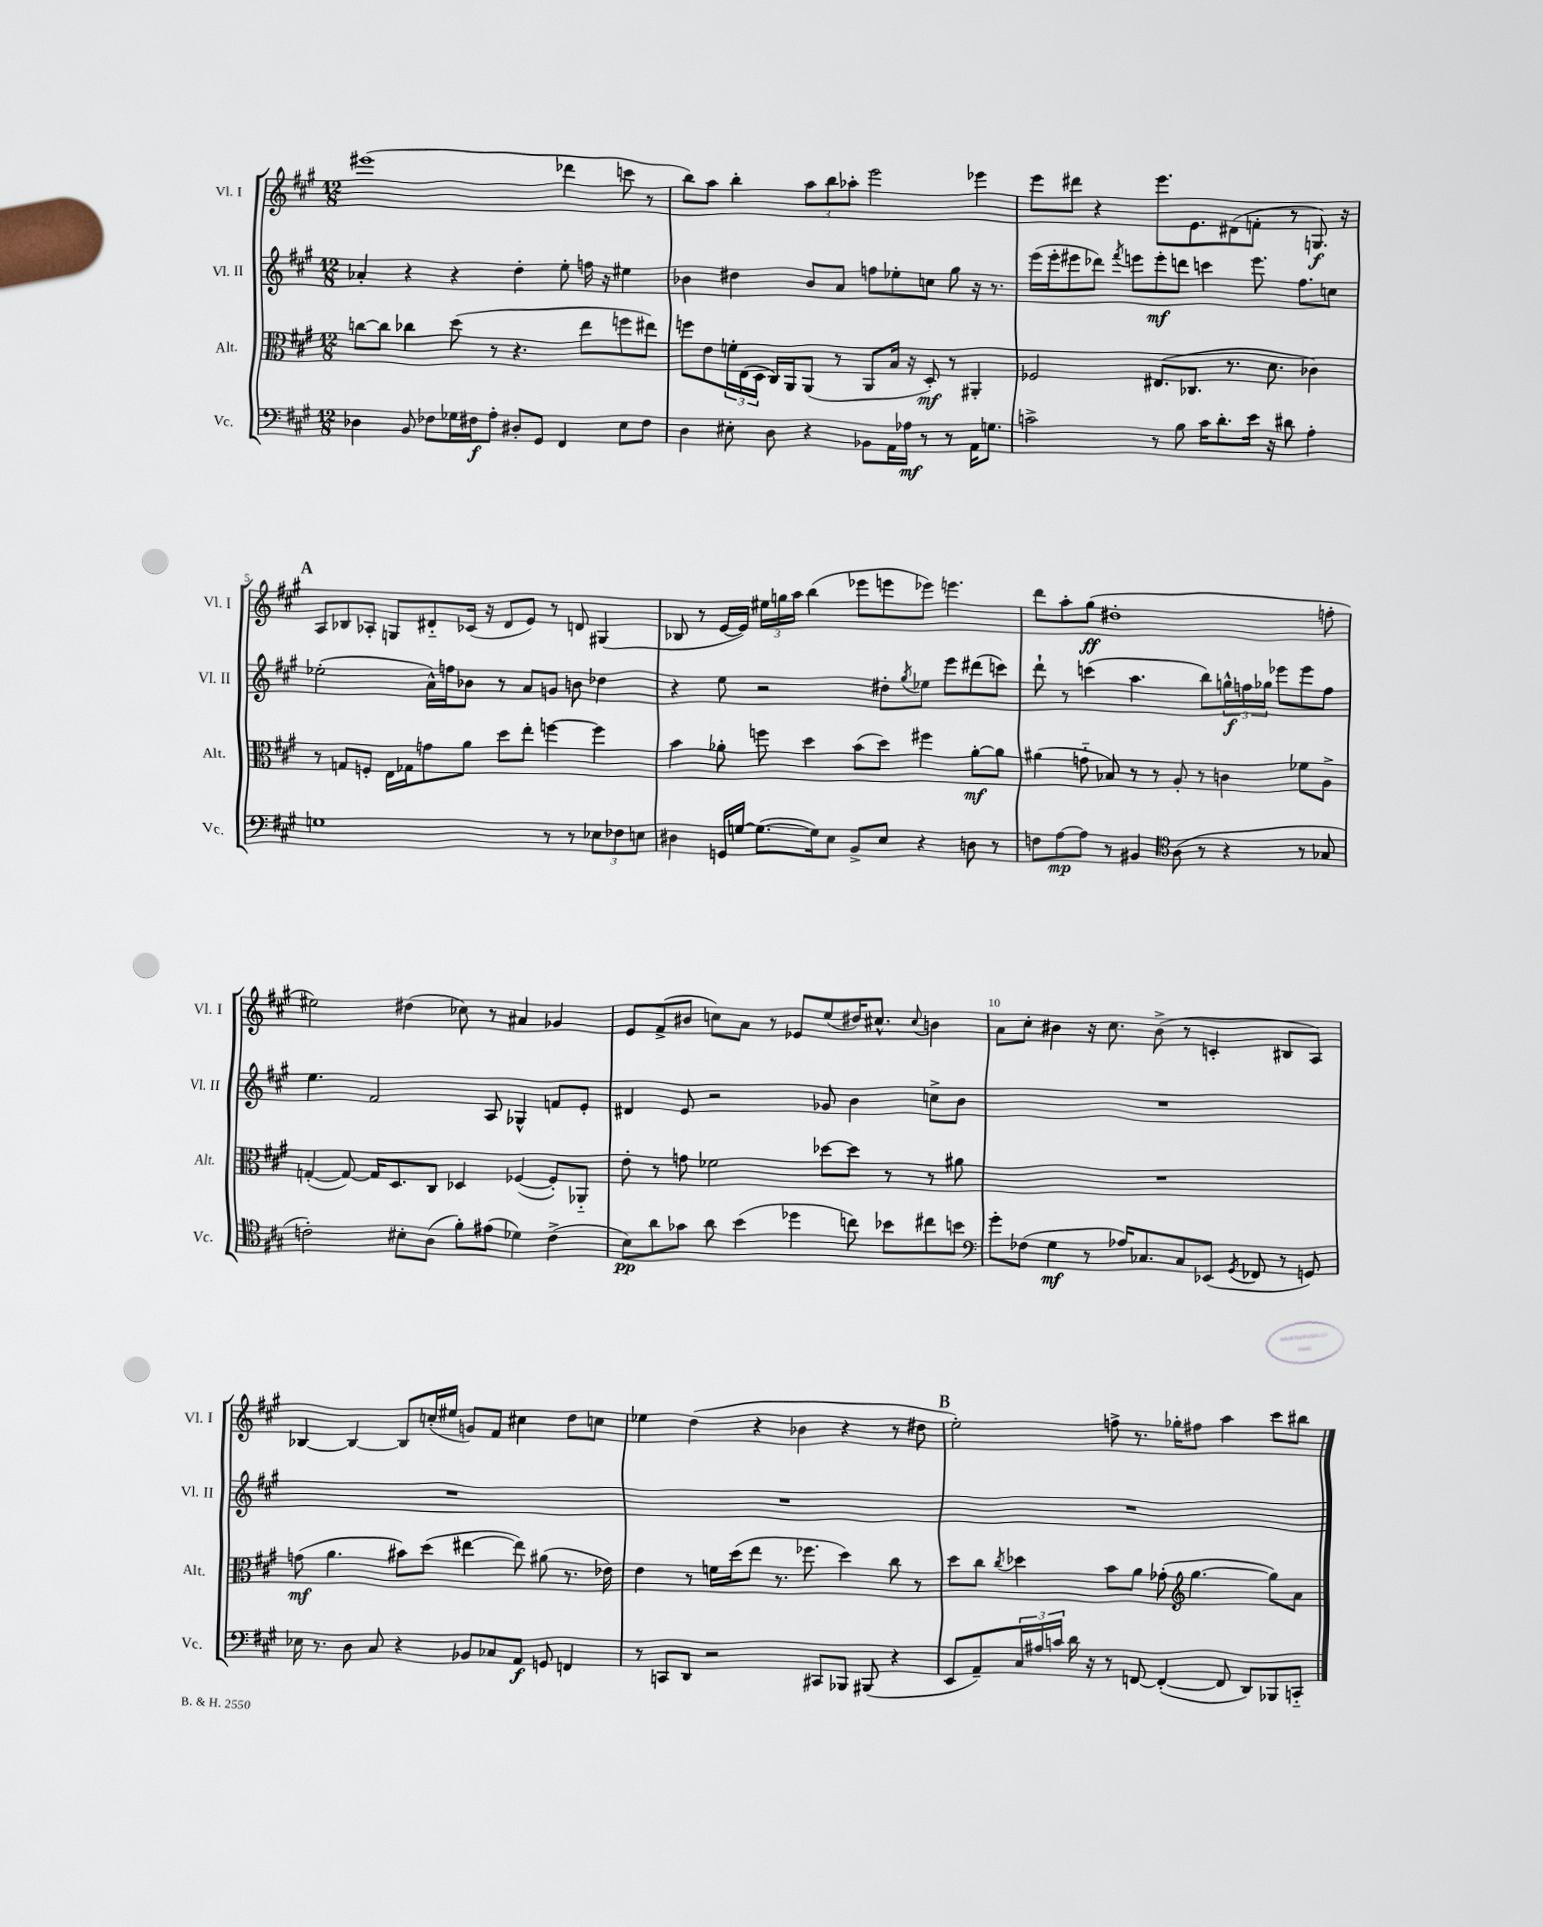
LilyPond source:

<<
\new StaffGroup <<
\new Staff = "s0" \with { instrumentName = "Vl. I" shortInstrumentName = "Vl. I" } {
    \clef treble \key a \major \numericTimeSignature \time 12/8
    eis'''1( des'''4 c'''8 r8 |
    b''8) a''8 b''4-. \tuplet 3/2 { a''8 b''8 aes''8-. } e'''2 ees'''4 |
    e'''8 dis'''8 r4 e'''8. e'8. dis'8( f'8-. r8 g8.\f) r16 |
    \mark \markup { \bold "A" } a8 bes8 aes8-. g8 dis'8-_ ces'16( r16 dis'8 e'8) r8 d'8 gis4( |
    bes8 r8 e'16~ e'16) \tuplet 3/2 { eis''16 g''16 a''16 } b''4( ees'''8 e'''8 ees'''8) e'''4. |
    d'''8 a''8-. gis''8\ff( dis''1-. f''8-. |
    eis''2) dis''4( ces''8) r8 ais'4 ges'4 |
    e'8 fis'8->( bis'8 c''8) a'8 r8 ees'8 e''8( dis''16) cis''8.-^ \appoggiatura { cis''8 } b'4 |
    a'8 cis''8-. bis'4 r16 cis''8. bis'8->( r8 c'4-. bis8 a8) |
    bes4~ bes4~ bes8 c''16-.( eis''16 g'8) fis'8 cis''4 d''8 c''8 |
    ees''4 d''4( r4 bes'4 r4 r8 dis''8 |
    \mark \markup { \bold "B" } e''2-.) f''8-> r8. ges''16-. fis''8 a''4 cis'''8 bis''8 \bar "|." |
}
\new Staff = "s1" \with { instrumentName = "Vl. II" shortInstrumentName = "Vl. II" } {
    \clef treble \key a \major \numericTimeSignature \time 12/8
    aes'4-. r4 r4 d''4-. e''8-. f''16 r16 eis''4 |
    bes'4 dis''4 bes'8 a'8 f''8 ees''8-. c''8 gis''8 r16 r8. |
    e'''16( e'''16-. eis'''8 des'''8) \acciaccatura { fis'''8 } e'''8 e'''8-.\mf d'''8 c'''4 e'''8. fis''8. c''8 |
    \mark \markup { \bold "A" } ees''2-.( a'16-^) f''16 bes'8 r8 a'8 g'8 b'8 des''4 |
    r4 e''8 r2 dis''8-. \acciaccatura { gis''8 } ees''8 e'''8 dis'''8( c'''8) |
    d'''8-! r8 c'''4( a''4. b''8) \tuplet 3/2 { g''16-^\f f''16 ges''16 } ees'''8 ees'''8 f''8 |
    e''4. fis'2 a8 ges4-^ f'8 e'8-. |
    dis'4 e'8 r2 ges'8 b'4 c''8-> b'8 |
    R1. |
    R1. |
    R1. |
    \mark \markup { \bold "B" } R1. \bar "|." |
}
\new Staff = "s2" \with { instrumentName = "Alt." shortInstrumentName = "Alt." } {
    \clef alto \key a \major \numericTimeSignature \time 12/8
    c''8~ c''8 ces''4 d''8( r8 r4. e''8 f''8 eis''8) |
    f''8 e'8 \tuplet 3/2 { f'16-. e16( d16 } cis16) a,16 a,8( r8 a,8 b16 r16 d8-.\mf) r8 ais,4-. |
    fes2 eis8.( ces8. r8. d'8. ces'4) |
    \mark \markup { \bold "A" } r8 g8 f8-. e16 ges16 g'8 a'8 d''8 e''8-. f''4~ f''4 |
    b'4 aes'8-. f''8 d''4 b'8( d''8) fis''4 aes'8~-.\mf aes'8 |
    ais'4( g'8-_ bes8) r8 r8 a8-. r8 c'4 fes'8 a8-> |
    g4~-.( g8~) g16 d8. cis8 des4 fes4~( fes8-.) aes,8-_ |
    e'8-. r8 g'8 fes'2 des''8~ des''8 r8 r8 ais'8 |
    R1. |
    g'8\mf( a'4. bis'8) d''8( eis''4~ eis''8) ais'8( r8. ees'16) |
    e'4 r8 f'16 d''16( e''8 r8. fes''8. d''4) cis''8 r8 |
    \mark \markup { \bold "B" } d''8 cis''8 \acciaccatura { cis''8 } des''4 b'8 a'8 ges'8-.( \clef treble gis''4.~ gis''8) a'8 \bar "|." |
}
\new Staff = "s3" \with { instrumentName = "Vc." shortInstrumentName = "Vc." } {
    \clef bass \key a \major \numericTimeSignature \time 12/8
    des4 b,8 fes8 ges16 fis16\f a8-. dis8-. gis,8 fis,4 e8 fis8 |
    d4 eis8-. d8 r4 bes,8 a,16 aes16\mf r8 r8 a,16 g8. |
    c'2-> r8 b8 c'16 d'8.-. e'16 r16 dis'8 a4-. |
    \mark \markup { \bold "A" } g1 r8 r8 \tuplet 3/2 { ees8 fes8 e8 } |
    dis4 g,16 g16~ g8.~( g16) e8 b,8-> e8 r4 d8 r8 |
    f8 a8~\mp a8 r8 bis,4 \clef tenor a8( r8 r4 r8 ges8 |
    c'2-.) bis8-. a8( fis'8-.) eis'8( des'4) c'4->( |
    b8\pp) a'8 ges'8 a'8 b'4( des''4 c''8) bes'8 cis''8 b'8 |
    \clef bass gis'8-. fes8( gis4\mf r8 aes16) ces8. ces8 ees,8( \acciaccatura { gis,8 } fes,8 r8 g,8) |
    ees16 r8. d8 cis8 r4 bes,8 ces8 a,8\f g,8 f,4 |
    r8 c,8 d,8 r2 cis,8 bes,,8 bis,,8( r4 |
    \mark \markup { \bold "B" } e,8 a,8--) \tuplet 3/2 { cis16 ais16 c'16 } d'16 r16 r8 f,8~ f,4~-.( f,8 d,8) bes,,8 c,8-_ \bar "|." |
}
>>
>>
\layout { \context { \Score currentBarNumber = #2 \override BarNumber.break-visibility = ##(#f #t #t) barNumberVisibility = #(every-nth-bar-number-visible 5) } }
